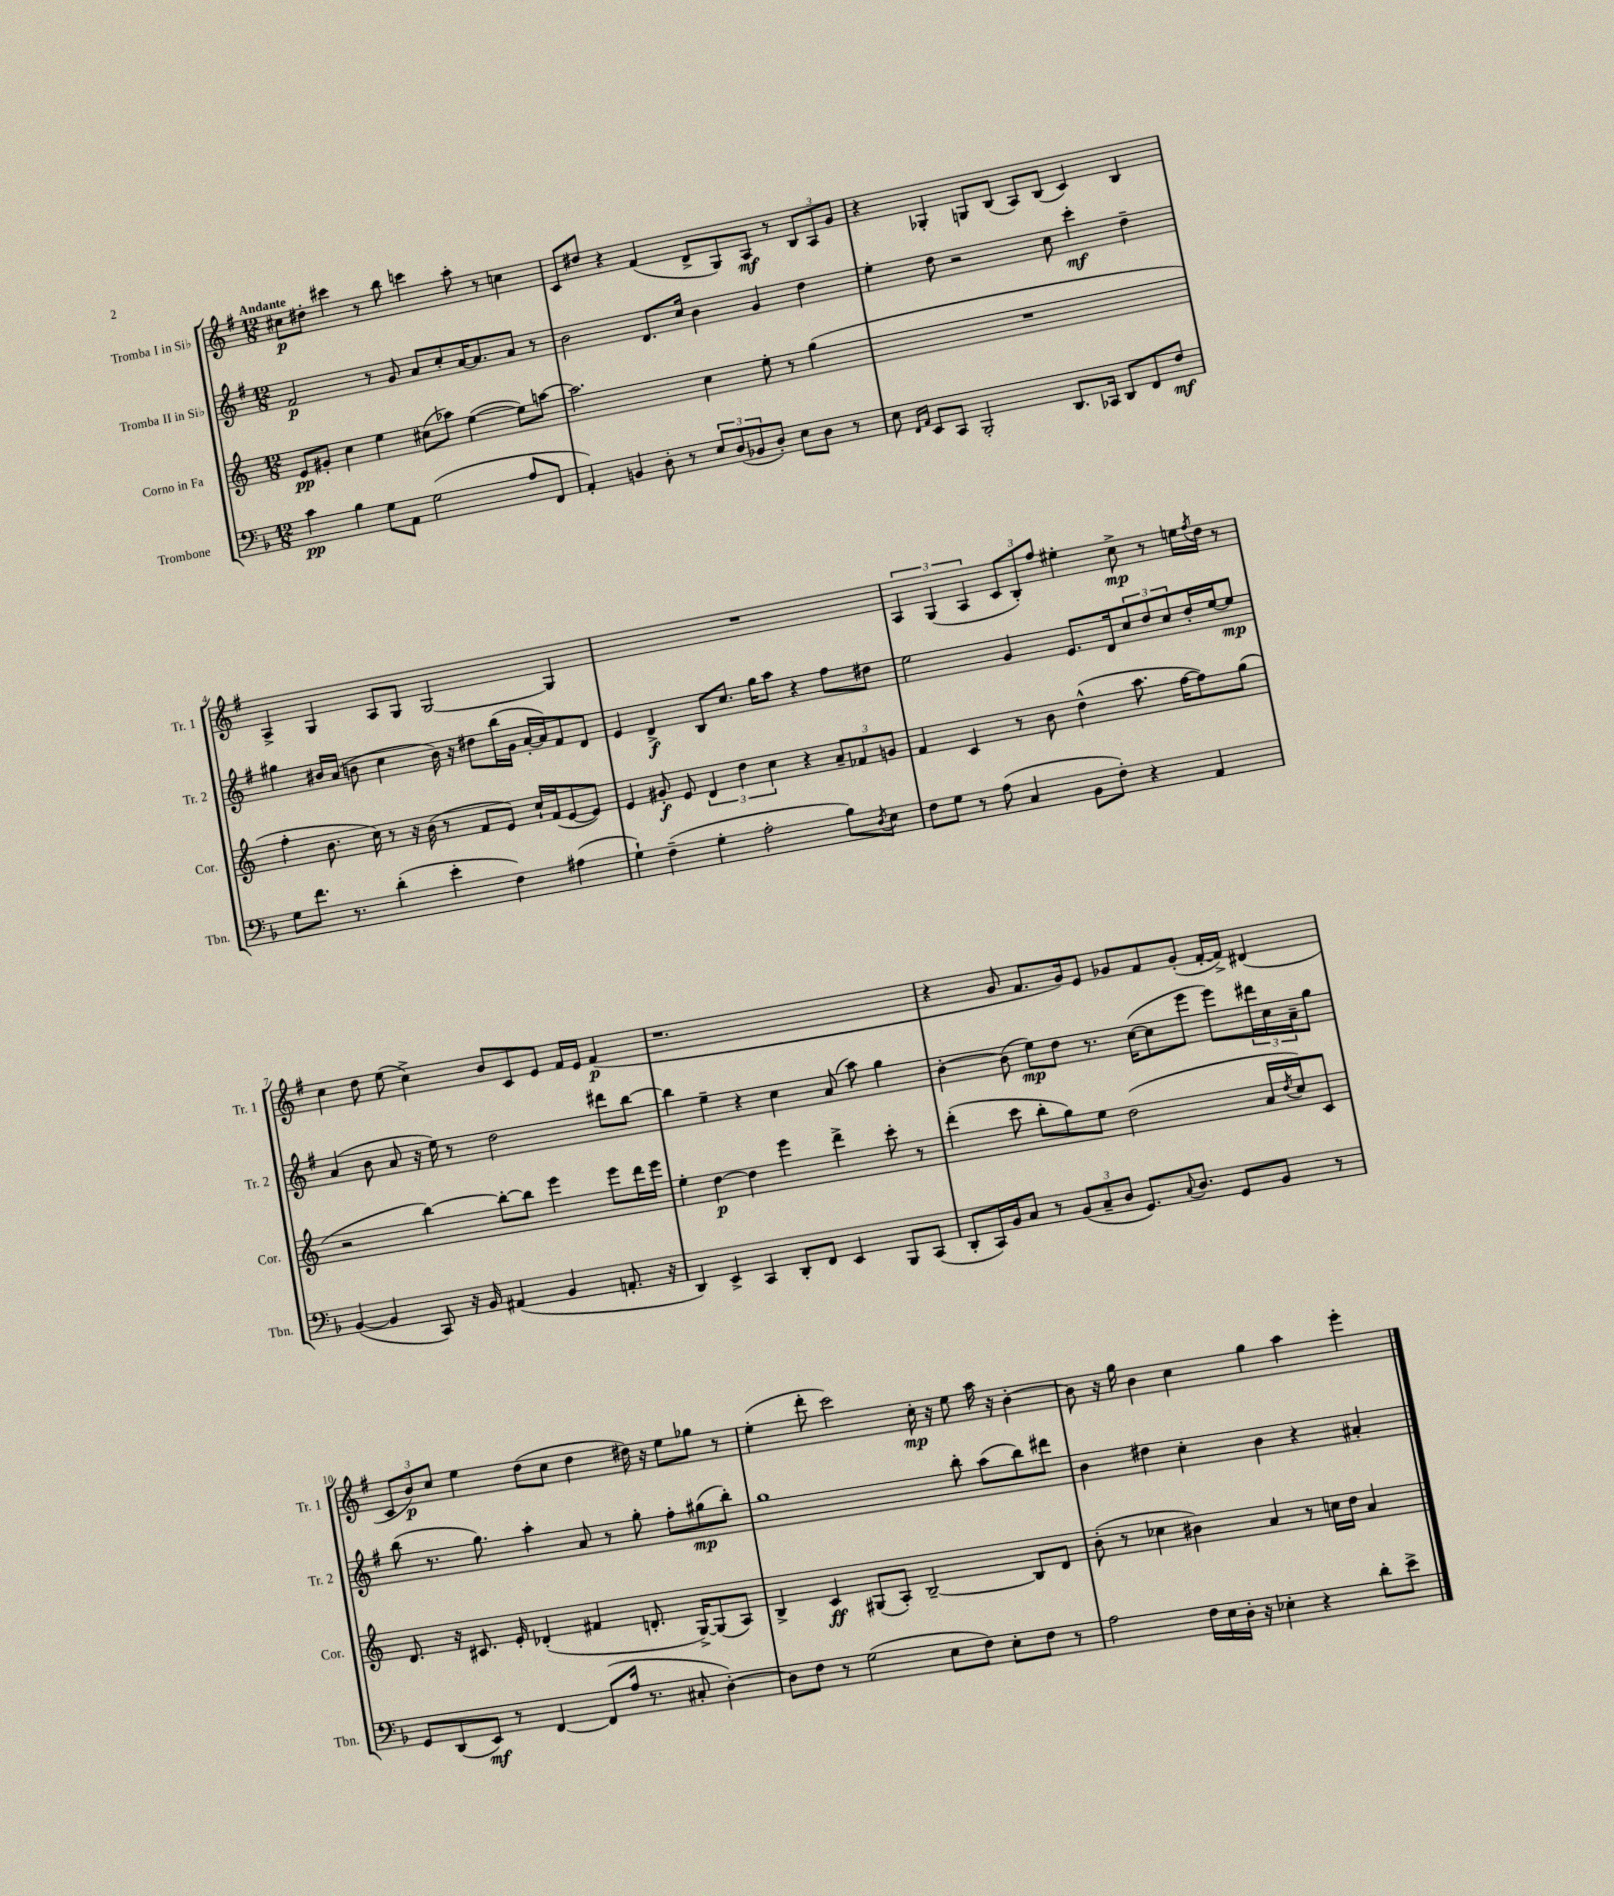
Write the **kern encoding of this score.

**kern	**kern	**kern	**kern
*staff4	*staff3	*staff2	*staff1
*clefF4	*clefG2	*clefG2	*clefG2
*k[b-]	*k[]	*k[f#]	*k[f#]
*M12/8	*M12/8	*M12/8	*M12/8
4c\	8e/L	2f#/	8cc#\L
.	8g#'/J	.	8dd#'\J
4B-\	4cc\	.	4ccc#\
8G\L	4ee\	8r	8r
8AA\J	.	8g/	8bb\
(2G\	(8cc#\L	8a/L	4ccc\
.	8aa-\J)	8cc'/	.
.	([4ee\	[16a/K	8aa'\
.	.	8.a/]	.
.	.	.	8r
8A/L	8ee\]L)	8a/J	4cc\
8FF/J	[8aa\J	8r	.
=	=	=	=
4AA'/)	2.aa\]	2b\	8c/L
.	.	.	8dd#/J
4BB/	.	.	4r
8D'\	.	8.d/L	(4f#/
8r	.	.	.
.	.	16cc/Jk	.
12E/L	4cc\	4b\	8d^/L
(12D/	.	.	.
.	.	.	8G/)
12BB-/	.	.	.
8D'/J)	8ee'\	4g/	8A/J
8E\L	8r	.	8r
8D\J	(4gg\	4dd\	12B/L
.	.	.	12A/
8r	.	.	.
.	.	.	12g/J
=	=	=	=
8E\	1.r	4ee'\	4r
16qqFF/LL	.	.	.
16qqAA/JJ	.	.	.
8EE/L	.	.	.
8CC/J	.	8dd\	4G-'/
2BBB-'/	.	2r	.
.	.	.	8G/L
.	.	.	(8B/J
.	.	.	8A/L)
8.DD/L	.	8cc\	(8B/J
.	.	4ccc'\	4c/)
16CC-/Jk	.	.	.
8DD/L	.	.	.
8FF/	.	4dd~\	4B/
8F/J	.	.	.
=	=	=	=
8G\L	4ff'\	4gg#\	4A^/
8.f\J	.	.	.
.	8.b\	16b#/LL	4G/
8.r	.	(16a/JJ	.
.	.	8b\	.
.	16cc\)	.	.
(4d'\	8r	4cc\	8A/L
.	16r	.	8G/J
.	(16b\	.	.
4e'\	8r	16b\)	[2G/
.	.	16r	.
.	8f/L	8dd#\L	.
4F\)	8e/J)	(16bb\L	.
.	.	16g\JJ	.
.	16cc`/LL	[16a'/LL	.
.	(16f/J	16a/]J)	.
(4A#\	[8e/	8f#/	4G/]
.	8e/]J)	8d/J	.
=	=	=	=
4G`\)	4e/	4e/	1.r
(4F~\	8g#'/	4d^/	.
.	8e/	.	.
4G'\	6d/	8B/L	.
.	.	8.cc/J	.
.	6dd\	.	.
2A'\	.	.	.
.	.	16gg\LK	.
.	6cc\	.	.
.	.	8aa\J	.
.	4r	4r	.
8B-\L)	12a~/L	8ff#\L	.
.	12f-/	.	.
8qD/	.	.	.
8E\J	.	8dd#\J	.
.	12g/J	.	.
=	=	=	=
8F\L	4f/	2ee\	6A/
8G\J	.	.	.
.	.	.	(6G/
8r	4c/	.	.
.	.	.	6A/
(8A\	.	.	.
4C/	8r	4g/	12c/L
.	.	.	12B'/)
.	8b\	.	.
.	.	.	12ff#/J
8BB-\L	(4dd^^\	8.e/L	4ee#'\
8F'\J)	.	.	.
.	.	16d/k	.
4r	8.aa\	12cc/	8cc^\
.	.	12dd/	.
.	.	.	8r
.	.	12cc/	.
.	[16ff\LK	.	.
4AA/	8ff\])	16dd'/L	16ee\LL
.	.	.	8qff#/
.	.	[16ee/J	16dd\JJ
.	(8gg\J	8ee/]J	8r
=	=	=	=
([4BB-/	2r	(4a/	4cc\
4BB-/]	.	8b\	8dd\
.	.	8a/	(8ee\
8CC/)	[4bb\)	16r	4cc^\)
.	.	16ee\)	.
16r	.	8r	.
16BB-/	.	.	.
(4AA#/	8bb'\_L	2dd\	8b/L
.	8bb\]J	.	8c/
4BB-/	4eee\	.	8e/J
.	.	.	16f#/LL
.	.	.	16e/JJ
8.AA'/	8eee\L	8ddd#\L	(4f#/
.	16ddd\L	[8bb\J	.
16r	16eee\JJ	.	.
=	=	=	=
4DD/)	4ee'\	4bb\]	1.r
4EE^/	[4dd\	4ee~\	.
4CC/	4dd\]	4r	.
8DD'/L	4eee\	4cc\	.
8FF/J	.	.	.
4EE/	4ddd^\	(8a/	.
.	.	8aa\)	.
8BBB-/L	8ccc'\	4gg\	.
(8CC/J	8r	.	.
=	=	=	=
8DD'/L	(4ddd'\	[4b'\	4r
16CC/L)	.	.	.
16BB-/J	.	.	.
8C/J	8ccc\	(8b\]	8g/
8r	8bb'\L	8ee\L)	8.f#/L
(12BB-/L	8gg\)	8dd\J	.
.	.	.	16g/k)
12C~/	.	.	.
.	8ee\J	8.r	8e/J
12D/J	.	.	.
8.GG/L)	(2dd\	.	8g-/L
.	.	([16cc\LK	.
.	.	8cc\]	8f#/
8qqC/	.	.	.
8.D/J	.	.	.
.	.	8eee\J	(8g-'/J
8GG/L	.	8eee\L)	[16f#'/LL
.	.	.	16f#^/]JJ)
8BB-/J	16a/LL	24ddd#\L	(4d#/
.	.	24cc\	.
.	8qdd/	.	.
.	16cc/J)	.	.
.	.	24a~\J	.
8r	8c/J	8gg\J	.
=	=	=	=
8GG/L	8.d/	(8bb\	12c/L
.	.	.	12b/)
(8DD/	.	8.r	.
.	.	.	12cc/J
.	16r	.	.
8EE/J)	8.c#/	.	4ee\
.	.	8.gg\)	.
8r	.	.	.
.	16e'/	.	.
[4FF/	(4d-'/	4aa'\	(8dd\L
.	.	.	8cc\J
(8FF/]L	4f#/	8a/	4dd\
16A/Jk	.	8r	.
8.r	.	.	.
.	8.d'/	8gg'\	16dd#\)
.	.	.	16r
8C#'/	.	8ff#'\L	8ee\L
.	[16G^/LK)	.	.
[4D'\)	(8G/]	(8gg#\	8gg-\J
.	8A/J)	8bb'\J)	8r
=	=	=	=
8D\]L	4B^/	1gg	(4ee'\
8F\J	.	.	.
8r	4c/	.	8ddd'\
(2G\	.	.	2ccc\)
.	(8G#/L	.	.
.	8A'/J)	.	.
.	[2B~/	.	.
8E\L	.	.	16cc'\
.	.	.	16r
8F\J)	.	8bb'\	8ee\
8E'\L	.	(8aa\L	16aa\
.	.	.	16r
8F\J	8B/]L	8bb\)	[4b'\
8r	8d/J	8ddd#\J	.
=	=	=	=
2A\	(8b'\	4b\	8b\]
.	8r	.	16r
.	.	.	16gg\
.	4cc-\	4dd#\	4b\
16F\LL	4b#\)	4cc'\	4cc\
16E\	.	.	.
16D'\JJ	.	.	.
16r	.	.	.
4E-'\	4a/	4b\	4gg\
4r	8r	4r	4aa\
.	16cc\LL	.	.
.	16dd\JJ	.	.
8d'\L	4a/	4a#'/	4eee'\
8e^\J	.	.	.
==	==	==	==
*-	*-	*-	*-
